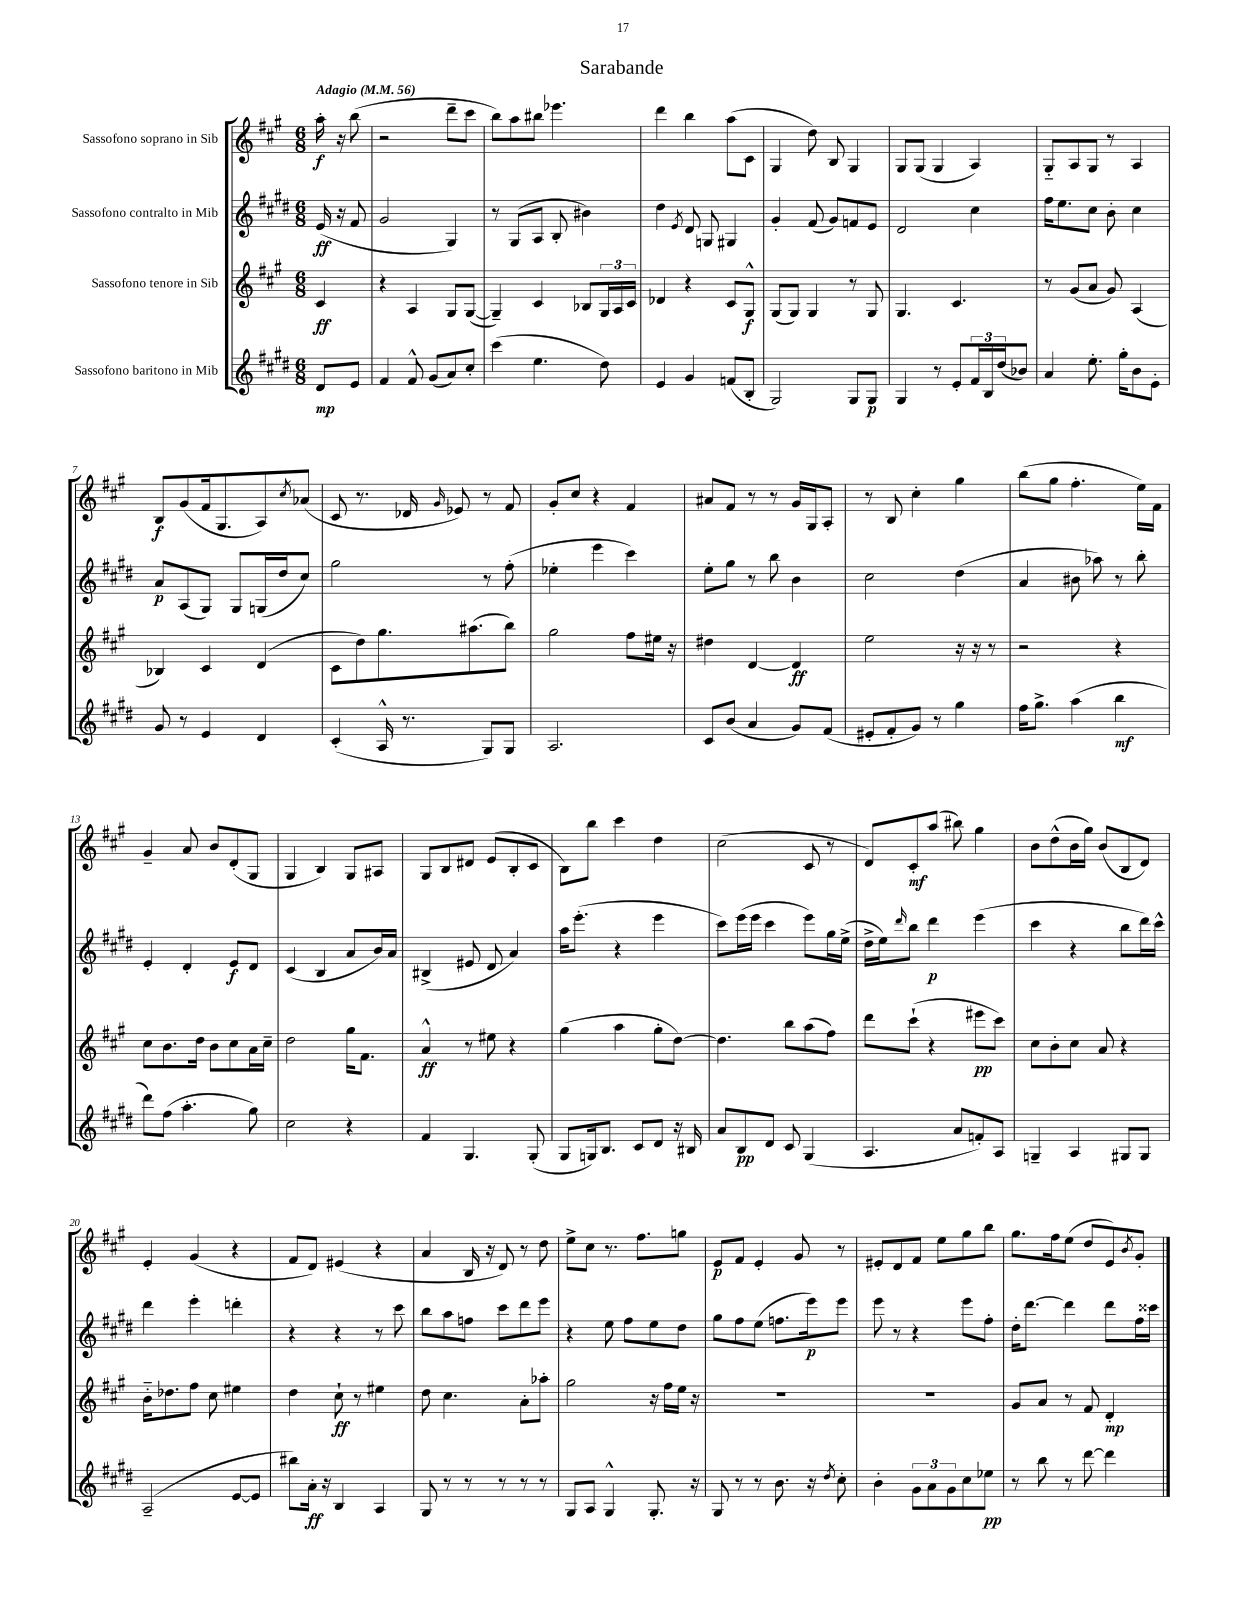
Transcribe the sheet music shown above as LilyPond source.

\header { title = "Sarabande" }
<<
\new StaffGroup <<
\new Staff = "s0" \with { instrumentName = "Sassofono soprano in Sib" } {
    \clef treble \key a \major \numericTimeSignature \time 6/8 \partial 4 \tempo "Adagio" 4 = 56
    a''16-.\f r16 b''8( |
    r2 d'''8-- cis'''8 |
    b''8) a''8 bis''8 ees'''4. |
    d'''4 b''4 a''8( cis'8 |
    gis4 d''8) b8 gis4 |
    gis8 gis8( gis4 a4) |
    gis8-_ a8 gis8 r8 a4 |
    b8\f gis'8( fis'16 gis8. a8) \acciaccatura { cis''8 } aes'8( |
    cis'8 r8. des'16 \grace { gis'16 } ees'8) r8 fis'8 |
    gis'8-. cis''8 r4 fis'4 |
    ais'8 fis'8 r8 r8 gis'16 gis16 a8-. |
    r8 b8 cis''4-. gis''4 |
    b''8( gis''8 fis''4.-. e''16) fis'16 |
    gis'4-- a'8 b'8 d'8-.( gis8 |
    gis4 b4) gis8 ais8 |
    gis8 b8 dis'8 e'8( b8-. cis'8 |
    b8) b''8 cis'''4 d''4 |
    cis''2( cis'8 r8 |
    d'8) cis'8-.\mf a''8( bis''8) gis''4 |
    b'8 d''8-^( b'16 gis''16) b'8( b8 d'8) |
    e'4-. gis'4( r4 |
    fis'8 d'8) eis'4( r4 |
    a'4 b16 r16 d'8) r8 d''8 |
    e''8-> cis''8 r8. fis''8. g''8 |
    e'8\p fis'8 e'4-. gis'8 r8 |
    eis'8-. d'8 fis'8 e''8 gis''8 b''8 |
    gis''8. fis''16 e''8( d''8 e'8) \acciaccatura { b'8 } gis'8-. \bar "|." |
}
\new Staff = "s1" \with { instrumentName = "Sassofono contralto in Mib" } {
    \clef treble \key e \major \numericTimeSignature \time 6/8 \partial 4
    e'16\ff( r16 fis'8 |
    gis'2 gis4) |
    r8 gis8( a8 b8-. bis'4) |
    dis''4 \acciaccatura { e'8 } dis'8 g8 gis4 |
    gis'4-. fis'8( gis'8) f'8 e'8 |
    dis'2 cis''4 |
    fis''16 e''8. cis''8 b'8-. cis''4 |
    a'8\p a8( gis8) gis8 g16( dis''16 cis''8) |
    gis''2 r8 fis''8-.( |
    ees''4-. e'''4 cis'''4) |
    e''8-. gis''8 r8 b''8 b'4 |
    cis''2 dis''4( |
    a'4 bis'8 aes''8) r8 b''8-. |
    e'4-. dis'4-. e'8\f dis'8 |
    cis'4( b4 a'8 b'16) a'16 |
    bis4->( eis'8 dis'8 a'4) |
    a''16 e'''8.-.( r4 e'''4 |
    cis'''8) e'''16( e'''16 cis'''4 e'''8) gis''16 e''16->( |
    dis''16-> e''16) \grace { dis'''16 } b''8 dis'''4\p e'''4( |
    cis'''4 r4 b''8 dis'''16) cis'''16-^ |
    dis'''4 e'''4-. d'''4-. |
    r4 r4 r8 cis'''8 |
    b''8 a''8 f''8 cis'''8 dis'''8 e'''8 |
    r4 e''8 fis''8 e''8 dis''8 |
    gis''8 fis''8 e''8( f''8. e'''16\p) e'''8 |
    e'''8 r8 r4 e'''8 fis''8-. |
    dis''16-. dis'''8.~ dis'''4 dis'''8 fis''16 cisis'''16 \bar "|." |
}
\new Staff = "s2" \with { instrumentName = "Sassofono tenore in Sib" } {
    \clef treble \key a \major \numericTimeSignature \time 6/8 \partial 4
    cis'4\ff |
    r4 a4 gis8 gis8~( |
    gis4--) cis'4 bes8 \tuplet 3/2 { gis16 a16 cis'16 } |
    des'4 r4 cis'8 gis8-^\f |
    gis8( gis8) gis4 r8 gis8 |
    gis4. cis'4. |
    r8 gis'8( a'8 gis'8) a4( |
    bes4) cis'4 d'4( |
    cis'8 d''8) gis''8. ais''8.( b''8) |
    gis''2 fis''8 eis''16 r16 |
    dis''4 d'4~ d'4\ff |
    e''2 r16 r16 r8 |
    r2 r4 |
    cis''8 b'8. d''16 b'8 cis''8 a'16 cis''16-- |
    d''2 gis''16 fis'8. |
    a'4-^\ff r8 eis''8 r4 |
    gis''4( a''4 gis''8-. d''8~) |
    d''4. b''8 a''8( fis''8) |
    d'''8 cis'''8-!( r4 eis'''8\pp cis'''8) |
    cis''8 b'8-. cis''8 a'8 r4 |
    b'16-_ des''8. fis''8 cis''8 eis''4 |
    d''4 cis''8-!\ff r8 eis''4 |
    d''8 cis''4. a'8-. aes''8-. |
    gis''2 r16 fis''16 e''16 r16 |
    R2. |
    R2. |
    gis'8 a'8 r8 fis'8 d'4-.\mp \bar "|." |
}
\new Staff = "s3" \with { instrumentName = "Sassofono baritono in Mib" } {
    \clef treble \key e \major \numericTimeSignature \time 6/8 \partial 4
    dis'8\mp e'8 |
    fis'4 fis'8-^ gis'8( a'8) cis''8-. |
    cis'''4( e''4. dis''8) |
    e'4 gis'4 f'8( b8-. |
    gis2) gis8 gis8\p |
    gis4 r8 e'8-. \tuplet 3/2 { fis'16 b16 dis''16( } bes'8) |
    a'4 e''8.-. gis''16-. b'8 e'8-. |
    gis'8 r8 e'4 dis'4 |
    cis'4-.( a16-^ r8. gis8) gis8 |
    a2. |
    cis'8 b'8( a'4 gis'8) fis'8( |
    eis'8-. fis'8-. gis'8) r8 gis''4 |
    fis''16 gis''8.-> a''4( b''4\mf |
    dis'''8) fis''8( a''4.-. gis''8) |
    cis''2 r4 |
    fis'4 gis4. gis8-.( |
    gis8 g16) b8. cis'8 dis'8 r16 bis16 |
    a'8 b8\pp dis'8 cis'8 gis4( |
    a4. a'8 f'8-.) a8 |
    g4-- a4 gis8 gis8 |
    a2--( e'8~ e'8 |
    bis''8) a'16-.\ff r16 b4 a4 |
    gis8 r8 r8 r8 r8 r8 |
    gis8 a8 gis4-^ gis8.-. r16 |
    gis8 r8 r8 b'8. r16 \acciaccatura { dis''8 } cis''8-. |
    b'4-. \tuplet 3/2 { gis'8 a'8 gis'8 } cis''8 ees''8\pp |
    r8 b''8 r8 dis'''8~ dis'''4 \bar "|." |
}
>>
>>
